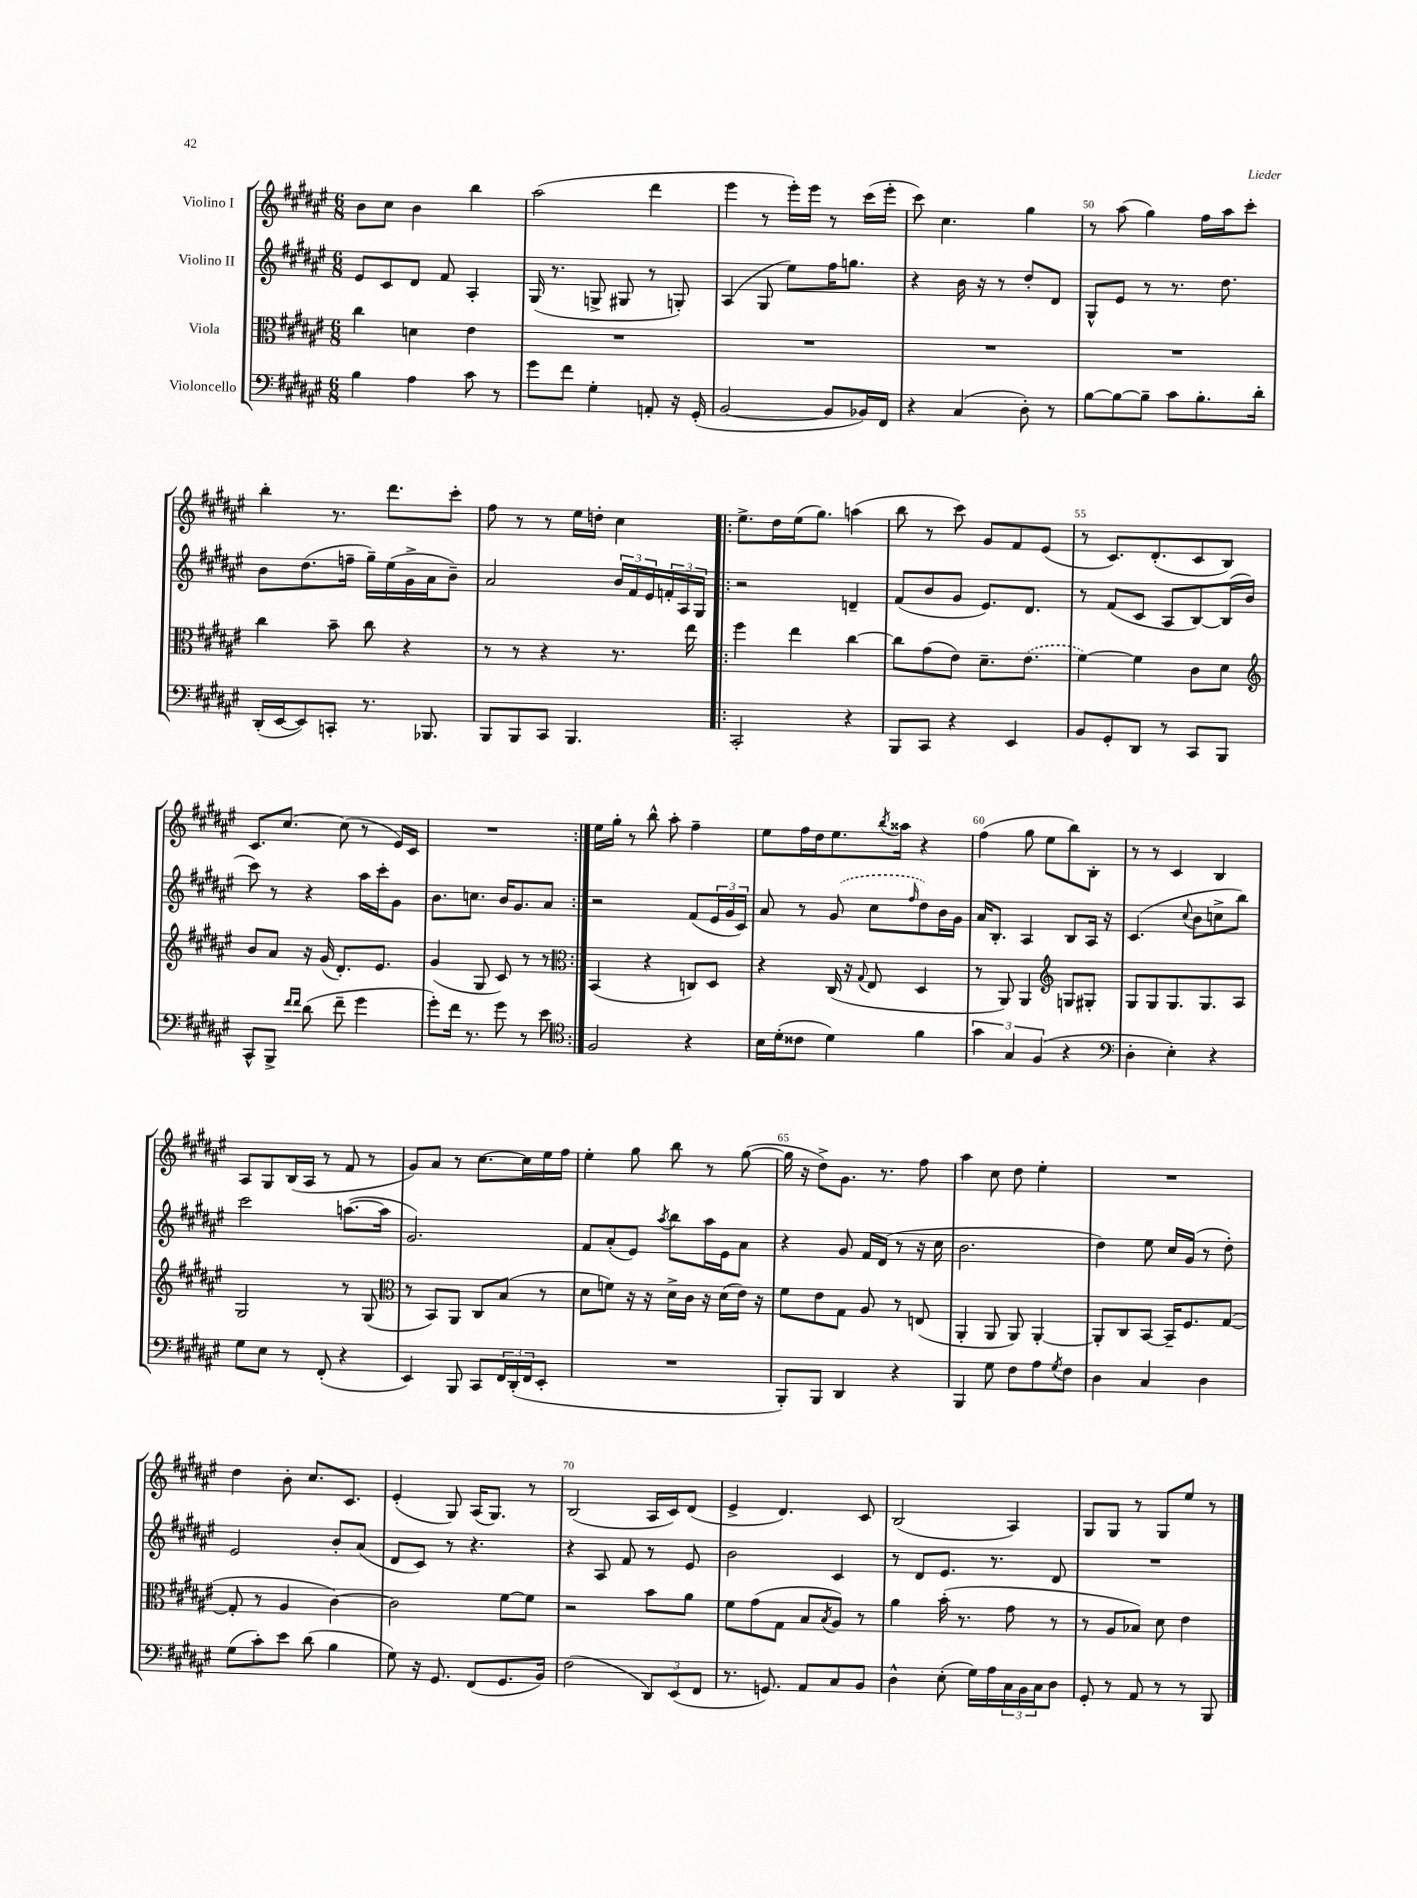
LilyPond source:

<<
\new StaffGroup <<
\new Staff = "s0" \with { instrumentName = "Violino I" } {
    \clef treble \key fis \major \numericTimeSignature \time 6/8
    b'8 cis''8 b'4 b''4 |
    ais''2( dis'''4 |
    eis'''4 r8 eis'''16-.) eis'''16 r8 cis'''16( eis'''16-. |
    cis'''8) cis''4. gis''4 |
    r8 ais''8( gis''4) fis''16 ais''16 cis'''8-. |
    b''4-. r8. dis'''8. cis'''8-. |
    fis''8 r8 r8 eis''16 d''16-. cis''4 |
    \repeat volta 2 { eis''8.-> dis''16 eis''16( gis''8.) a''4( |
    b''8 r8 cis'''8) gis'8 fis'8 eis'8( |
    r8 cis'8.) dis'8.-.( cis'8 b8) |
    cis'8. cis''8.~ cis''8( r8 eis'16) cis'16 |
    R2. | }
    eis''16 gis''16-. r8 b''8-^ ais''8-. fis''4-- |
    eis''8 fis''16 dis''16 eis''8. \acciaccatura { b''8 } aisis''16 r4 |
    fis''4( gis''8 eis''8 b''8) b8-. |
    r8 r8 cis'4 b4 |
    ais8 gis8 b16( ais16 r8 fis'8 r8 |
    gis'8) ais'8 r8 cis''8.~ cis''16 eis''16 fis''16 |
    eis''4-. gis''8 b''8 r8 gis''8~( |
    gis''16 r16 dis''8->) gis'8. r8. fis''8 |
    ais''4 cis''8 dis''8 eis''4-. |
    R2. |
    dis''4 b'8-. cis''8. cis'8. |
    eis'4-.( gis8) ais16( gis8.) r8 |
    b2( ais16 cis'16) dis'8( |
    eis'4-> dis'4.) cis'8 |
    b2( ais4) |
    gis8 gis8 r8 gis8 eis''8 r8 \bar "|." |
}
\new Staff = "s1" \with { instrumentName = "Violino II" } {
    \clef treble \key fis \major \numericTimeSignature \time 6/8
    eis'8 cis'8 dis'8 fis'8 ais4-. |
    gis16( r8. g8-> gis8 r8 g8-.) |
    ais4( gis8 eis''8) fis''16 g''8. |
    r4 b'16 r16 r8 dis''8-. dis'8 |
    gis8-^ eis'8 r8 r8. dis''8. |
    b'8 dis''8.( f''16-- gis''16--) eis''16( gis'16-> ais'16 b'8--) |
    ais'2 \tuplet 3/2 { b'16 fis'16 eis'16 } \tuplet 3/2 { f'16-. ais16 gis16 } |
    \repeat volta 2 { r2 d'4-- |
    fis'8( b'8 gis'8 eis'8.) dis'8. |
    r8 fis'8( cis'8 ais8 b8~) b16( b'16 |
    cis'''8) r8 r4 ais''16 cis'''16-. gis'8 |
    b'8. c''8. b'16 gis'8. ais'8 | }
    r2 fis'8( \tuplet 3/2 { eis'16 gis'16 cis'16) } |
    ais'8 r8 \once \slurDashed gis'8( cis''8 \grace { fis''16 } dis''8) b'16 gis'16 |
    ais'16 b8.-. ais4 b8 ais16 r16 |
    cis'4.( \appoggiatura { cis''8 } b'8 c''8-> b''8) |
    cis'''2 a''8.~( a''16 |
    gis'2.) |
    fis'8 ais'8-.( eis'8) \acciaccatura { ais''8 } b''8 ais''16 eis'16 ais'8 |
    r4 gis'8 fis'16 dis'16( r8 r16 cis''16 |
    b'2. |
    dis''4) eis''8 cis''16 gis'16( r8 dis''8-.) |
    eis'2 b'8-. ais'8( |
    dis'8 cis'8) r8 r4. |
    r4 ais8 fis'8 r8 eis'8 |
    b'2 cis'4 |
    r8 dis'8 eis'8. r8. dis'8 |
    R2. \bar "|." |
}
\new Staff = "s2" \with { instrumentName = "Viola" } {
    \clef alto \key fis \major \numericTimeSignature \time 6/8
    cis''4 d'4 eis'4 |
    R2. |
    R2. |
    R2. |
    R2. |
    cis''4 b'8-- cis''8 r4 |
    r8 r8 r4 r8. eis''16 |
    \repeat volta 2 { fis''4 eis''4 cis''4~ |
    cis''8 gis'8( eis'8) dis'8.-- \once \slurDashed eis'8.( |
    fis'4~) fis'4 cis'8 dis'8 |
    \clef treble b'8 ais'8 r16 gis'16( dis'8.-.) eis'8. |
    gis'4( gis8 cis'8) r8 r8 | }
    \clef alto b,4( r4 c8) dis8 |
    r4 cis16( r16 \appoggiatura { gis8 } eis8 dis4 |
    r8 ais,8) ais,4 \clef treble g8 gis8-. |
    gis8 gis8 gis8. gis8. ais8 |
    gis2 r8 gis8( |
    \clef alto r8 b,8) ais,8 cis8 b8( r8 |
    dis'8 f'8) r16 r16 dis'16-> cis'16 r16 dis'16( eis'16) r16 |
    fis'8 eis'8 gis8 ais8 r8 e8( |
    ais,4-. ais,8 ais,8) ais,4~-. |
    ais,8-. cis8 b,8~ b,16-- fis8. gis8~( |
    gis8-. r8 ais4 cis'4~) |
    cis'2 fis'8~ fis'8 |
    r2 b'8 ais'8 |
    fis'8 gis'8( gis8 b8 \acciaccatura { b8 } ais8) r8 |
    ais'4 b'16-.( r8. gis'8 r8 |
    r8 ais8 bes8) dis'8 eis'4 \bar "|." |
}
\new Staff = "s3" \with { instrumentName = "Violoncello" } {
    \clef bass \key fis \major \numericTimeSignature \time 6/8
    b4 ais4 cis'8 r8 |
    gis'8 fis'8 gis4-. a,8-. r16 gis,16-.( |
    b,2~ b,8 bes,16) fis,16 |
    r4 cis4( dis8-.) r8 |
    b8~ b8~ b8-- cis'8 b8.-. dis'16-. |
    dis,16-.( eis,16~ eis,8) c,8-. r8. bes,,8. |
    b,,8 b,,8 cis,8 b,,4. |
    \repeat volta 2 { cis,2-. r4 |
    b,,8 cis,8 r4 eis,4 |
    b,8 gis,8-. dis,8 r8 cis,8 b,,8 |
    cis,8-^ b,,8-> \grace { fis'16 fis'16 } dis'8( fis'8-- gis'4 |
    gis'8-.) fis'16 r8. gis'8 r8 eis'8 | }
    \clef tenor fis2 r4 |
    b16 dis'16-.( cisis'8 dis'4) fis'4 |
    \tuplet 3/2 { gis'4 gis4 fis4( } r4 |
    \clef bass dis4-. eis4-.) r4 |
    gis8 eis8 r8 fis,8-.( r4 |
    eis,4) b,,8 cis,8 \tuplet 3/2 { fis,16 dis,16-.( fis,16 } eis,8-. |
    R2. |
    b,,8-.) b,,8 dis,4 r4 |
    b,,4 gis8 fis8 ais8 \acciaccatura { gis8 } fis8 |
    dis4 cis4 dis4 |
    gis8( cis'8-.) eis'8 dis'8( b4 |
    gis8) r16 gis,8. fis,8( gis,8. b,16) |
    fis2( \tuplet 3/2 { dis,8) eis,8( fis,8 } |
    r8. g,8.) ais,8 cis8 b,8 |
    dis4-^ eis8-.( gis16) ais16 \tuplet 3/2 { cis16 b,16 cis16 } dis8 |
    gis,8-. r8 ais,8 r8 r8 b,,8 \bar "|." |
}
>>
>>
\layout { \context { \Score currentBarNumber = #46 \override BarNumber.break-visibility = ##(#f #t #t) barNumberVisibility = #(every-nth-bar-number-visible 5) } }
